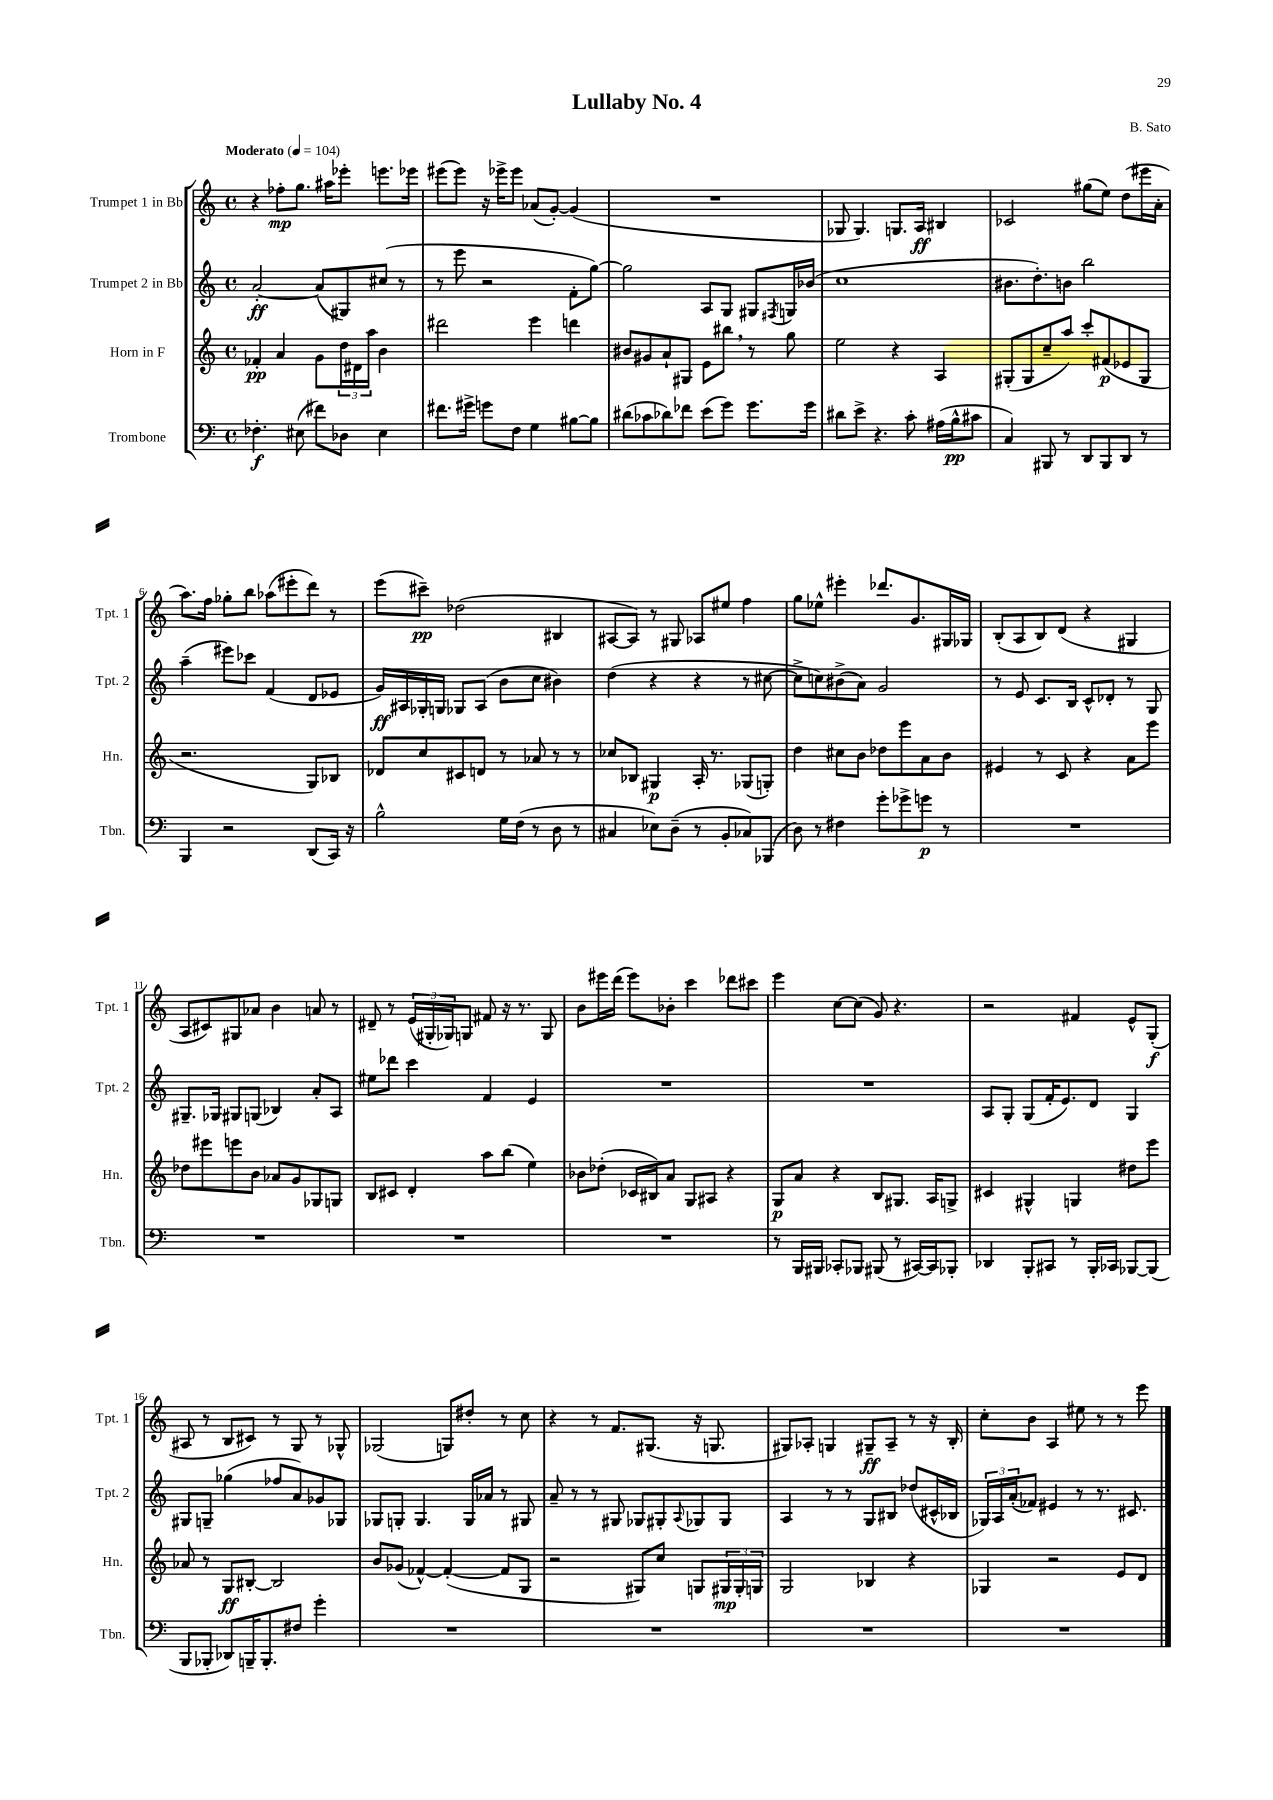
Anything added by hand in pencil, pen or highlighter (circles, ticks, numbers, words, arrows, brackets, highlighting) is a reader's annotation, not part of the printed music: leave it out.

**kern	**dynam	**kern	**dynam	**kern	**dynam	**kern	**dynam
*part4	*part4	*part3	*part3	*part2	*part2	*part1	*part1
*staff4	*staff4	*staff3	*staff3	*staff2	*staff2	*staff1	*staff1
*I"Trombone	*	*I"Horn in F	*	*I"Trumpet 2 in Bb	*	*I"Trumpet 1 in Bb	*
*I'Tbn.	*	*I'Hn.	*	*I'Tpt. 2	*	*I'Tpt. 1	*
*clefF4	*	*clefG2	*	*clefG2	*	*clefG2	*
*k[]	*	*k[]	*	*k[]	*	*k[]	*
*M4/4	*	*M4/4	*	*M4/4	*	*M4/4	*
*met(c)	*	*met(c)	*	*met(c)	*	*met(c)	*
*MM104	*	*MM104	*	*MM104	*	*MM104	*
=1	=1	=1	=1	=1	=1	=1	=1
!	!	!	!	!	!	!LO:TX:a:B:t=Moderato	!
4.F-X'\	f	4f-X'/	pp	[2a'/	ff	4r	.
.	.	4a/	.	.	.	8ff-X'\L	mp
(8E#X\	.	.	.	.	.	8.gg\J	.
8f#X\L)	.	8g\L	.	(8a/L]	.	.	.
.	.	.	.	.	.	16aa#X\KL	.
8D-X\J	.	24dd\L	.	8G#X/)	.	8eee-X'\J	.
.	.	24d#X\	.	.	.	.	.
.	.	24aa\JJ	.	.	.	.	.
4E#\	.	4b\	.	(8cc#X/J	.	8.eeen\L	.
.	.	.	.	8r	.	.	.
.	.	.	.	.	.	16eee-X\Jk	.
=2	=2	=2	=2	=2	=2	=2	=2
8.f#X\L	.	2ddd#X\	.	8r	.	(8eee#X\L	.
.	.	.	.	8eee\	.	8eee#\J)	.
16g#X^\Jk	.	.	.	.	.	.	.
8gn\L	.	.	.	2r	.	16r	.
.	.	.	.	.	.	16eee-X^\KL	.
8F\J	.	.	.	.	.	8eee-\J	.
4G\	.	4eee\	.	.	.	(8a-X/L	.
.	.	.	.	.	.	[8g'/J)	.
[8B#X\L	.	4dddn\	.	8f'\L	.	(4g/]	.
8B#\J]	.	.	.	[8gg\J)	.	.	.
=3	=3	=3	=3	=3	=3	=3	=3
(8d#X\L	.	8b#X/L	.	2gg\]	.	1r	.
8c-X\	.	8g#X/	.	.	.	.	.
8d-X\)	.	8a`/	.	.	.	.	.
8f-X\J	.	8G#X/J	.	.	.	.	.
(8e\L	.	8e\L	.	8A/L	.	.	.
8g\J)	.	8bb#X,\J	.	8G/J	.	.	.
8.g\L	.	8r	.	8G#X/L	.	.	.
.	.	.	.	8qF#X/	.	.	.
.	.	8gg\	.	16Gn/L	.	.	.
16g\Jk	.	.	.	(16b-X/JJ	.	.	.
=4	=4	=4	=4	=4	=4	=4	=4
8d#X\L	.	2ee\	.	1cc	.	8G-X/	.
8e^\J	.	.	.	.	.	4.G-/)	.
4.r	.	.	.	.	.	.	.
.	.	4r	.	.	.	8.Gn/L	.
8c'\	.	.	.	.	.	.	.
.	.	.	.	.	.	16A/Jk	ff
(16A#X\LL	.	4A/	.	.	.	4B#X/	.
16B^^\J	pp	.	.	.	.	.	.
8c#X\J	.	.	.	.	.	.	.
=5	=5	=5	=5	=5	=5	=5	=5
4C/)	.	(8G#X'/L	.	8.b#X\L	.	2c-X/	.
.	.	8G#/	.	.	.	.	.
.	.	.	.	8.dd'\)	.	.	.
8BBB#X/	.	8cc~/	.	.	.	.	.
8r	.	8aa/J)	.	8bn\J	.	.	.
8DD/L	.	8ccc'/L	.	2bb\	.	(8gg#X\L	.
8BBB#/	.	(8f#X/	p	.	.	8ee\J)	.
8DD/J	.	8e-X/	.	.	.	(8dd\L	.
8r	.	8G#/J	.	.	.	16eee#X\L	.
.	.	.	.	.	.	16a'\JJ	.
!!LO:LB:g=z
=6	=6	=6	=6	=6	=6	=6	=6
4BBB/	.	2.r	.	(4aa~\	.	8.aa\L)	.
.	.	.	.	.	.	16ff\Jk	.
2r	.	.	.	8eee#X\L)	.	8gg-X'\L	.
.	.	.	.	8ccc-X\J	.	8bb\J	.
.	.	.	.	(4f/	.	(8aa-X\L	.
.	.	.	.	.	.	8eee#X'\	.
(8DD/L	.	8G/L)	.	8d/L	.	8ddd\J)	.
16CC/Jk)	.	8B-X/J	.	8e-X/J	.	8r	.
16r	.	.	.	.	.	.	.
=7	=7	=7	=7	=7	=7	=7	=7
2B^^\	.	8d-X/L	.	16g/LL)	ff	(8eee\L	.
.	.	.	.	16A#X/	.	.	.
.	.	8cc/	.	16G-X'/	.	8ccc#X~\J)	pp
.	.	.	.	16Gn/JJ	.	.	.
.	.	8c#X/	.	8G-X/L	.	(2dd-X\	.
.	.	8dn/J	.	(8A#/J	.	.	.
16G\LL	.	8r	.	8b\L	.	.	.
(16F\JJ	.	.	.	.	.	.	.
8r	.	8a-X/	.	8cc\J	.	.	.
8D\	.	8r	.	4b#X\)	.	4B#X/	.
8r	.	8r	.	.	.	.	.
=8	=8	=8	=8	=8	=8	=8	=8
4C#X/	.	8cc-X/L	.	(4dd\	.	[8A#X/L	.
.	.	8B-X/J	.	.	.	8A#/J])	.
8E-X\L)	.	4G#X/	p	4r	.	8r	.
(8D~\J	.	.	.	.	.	8G#X/	.
8r	.	16A'/	.	4r	.	8A-X/L	.
.	.	8.r	.	.	.	.	.
8BB'/L	.	.	.	.	.	8ee#X/J	.
8C-X/)	.	(8G-X/L	.	8r	.	4ff\	.
(8BBB-X/J	.	8Gn'/J)	.	[8cc#X\	.	.	.
=9	=9	=9	=9	=9	=9	=9	=9
8D\)	.	4dd\	.	8cc#^\L]	.	8gg\L	.
8r	.	.	.	8ccn\)	.	8ee-X^^\J	.
4F#X\	.	8cc#X\L	.	(8b#X^\	.	4eee#X'\	.
.	.	8b\J	.	8a\J)	.	.	.
8g'\L	.	8dd-X\L	.	2g/	.	8.ddd-X/L	.
8g-X^\	.	8eee\	.	.	.	.	.
.	.	.	.	.	.	8.g/	.
8gn\J	p	8a\	.	.	.	.	.
8r	.	8b\J	.	.	.	16G#X/L	.
.	.	.	.	.	.	16G-X/JJ	.
=10	=10	=10	=10	=10	=10	=10	=10
1r	.	4e#X/	.	8r	.	(8B'/L	.
.	.	.	.	8e/	.	8A/	.
.	.	8r	.	8.c/L	.	8B/)	.
.	.	8c/	.	.	.	(8d/J	.
.	.	.	.	16B/Jk	.	.	.
.	.	4r	.	8c^^/L	.	4r	.
.	.	.	.	8d-X'/J	.	.	.
.	.	8a\L	.	8r	.	4G#X/	.
.	.	8eee\J	.	8G/	.	.	.
!!LO:LB:g=z
=11	=11	=11	=11	=11	=11	=11	=11
1r	.	8dd-X\L	.	8.G#X~/L	.	8A/L	.
.	.	8eee#X\	.	.	.	8c#X/)	.
.	.	.	.	16G-X/Jk	.	.	.
.	.	8eeen\	.	8G#X/L	.	8G#X/	.
.	.	8b\J	.	(8Gn/J	.	8a-X/J	.
.	.	8a-X/L	.	4B-X/)	.	4b\	.
.	.	8g/	.	.	.	.	.
.	.	8G-X/	.	8a'/L	.	8an/	.
.	.	8Gn/J	.	8A/J	.	8r	.
=12	=12	=12	=12	=12	=12	=12	=12
1r	.	8B/L	.	8ee#X\L	.	8d#X~/	.
.	.	8c#X/J	.	8ddd-X\J	.	8r	.
.	.	4d'/	.	4ccc\	.	(24e/LL	.
.	.	.	.	.	.	24G#X'/	.
.	.	.	.	.	.	24G-X/J)	.
.	.	.	.	.	.	8Gn/J	.
.	.	8aa\L	.	4f/	.	8f#X/	.
.	.	(8bb\J	.	.	.	16r	.
.	.	.	.	.	.	8.r	.
.	.	4ee\)	.	4e/	.	.	.
.	.	.	.	.	.	8G/	.
=13	=13	=13	=13	=13	=13	=13	=13
1r	.	8b-X\L	.	1r	.	8b\L	.
.	.	(8dd-X'\J	.	.	.	16eee#X\L	.
.	.	.	.	.	.	(16ddd\JJ	.
.	.	16c-X/LL	.	.	.	8eee#\L)	.
.	.	16B#X/J)	.	.	.	.	.
.	.	8a/J	.	.	.	8b-X'\J	.
.	.	8G/L	.	.	.	4ccc\	.
.	.	8A#X/J	.	.	.	.	.
.	.	4r	.	.	.	8ddd-X\L	.
.	.	.	.	.	.	8ccc#X\J	.
=14	=14	=14	=14	=14	=14	=14	=14
8r	.	8G/L	p	1r	.	4eee\	.
16BBB/LL	.	8a/J	.	.	.	.	.
16BBB#X/JJ	.	.	.	.	.	.	.
8CC-X'/L	.	4r	.	.	.	[8cc\L	.
8BBB-X/J	.	.	.	.	.	(8cc\J]	.
(8BBB#X/	.	8B/L	.	.	.	8g/)	.
8r	.	8.G#X/J	.	.	.	4.r	.
[16CC#X/LL)	.	.	.	.	.	.	.
16CC#/J]	.	16A/KL	.	.	.	.	.
8BBB-X'/J	.	8Gn^/J	.	.	.	.	.
=15	=15	=15	=15	=15	=15	=15	=15
4DD-X/	.	4c#X/	.	8A/L	.	2r	.
.	.	.	.	8G'/J	.	.	.
8BBB'/L	.	4G#X^^/	.	(8G/L	.	.	.
8CC#X/J	.	.	.	16f'/K	.	.	.
.	.	.	.	8.e/)	.	.	.
8r	.	4Gn/	.	.	.	4f#X/	.
16BBB'/LL	.	.	.	8d/J	.	.	.
16CC-X/JJ	.	.	.	.	.	.	.
[8BBB-X/L	.	8dd#X\L	.	4G/	.	8e^^/L	.
(8BBB-/J]	.	8eee\J	.	.	.	(8G'/J	f
!!LO:LB:g=z
=16	=16	=16	=16	=16	=16	=16	=16
8BBB/L	.	8a-X/	.	8G#X/L	.	8A#X/	.
8BBB-X'/J	.	8r	.	8Gn~/J	.	8r	.
8DD-X/L)	.	8G/L	ff	(4gg-X\	.	8B/L	.
16BBBn~/K	.	[8B#X'/J	.	.	.	8c#X/J)	.
8.BBB'/	.	.	.	.	.	.	.
.	.	2B#/]	.	8ff-X/L	.	8r	.
8F#X/J	.	.	.	8a/)	.	8G/	.
4g'\	.	.	.	8g-X/	.	8r	.
.	.	.	.	8G-X/J	.	8G-X^^/	.
=17	=17	=17	=17	=17	=17	=17	=17
1r	.	8b/L	.	8G-X/L	.	(2G-X/	.
.	.	(8g-X/J	.	8Gn'/J	.	.	.
.	.	[4f-X^^/)	.	4.G/	.	.	.
.	.	(4f-'/_	.	.	.	8Gn/L)	.
.	.	.	.	16G/LL	.	8dd#X'/J	.
.	.	.	.	16a-X/JJ	.	.	.
.	.	8f-/L]	.	8r	.	8r	.
.	.	8G/J	.	8G#X/	.	8cc\	.
=18	=18	=18	=18	=18	=18	=18	=18
1r	.	2r	.	8a~/	.	4r	.
.	.	.	.	8r	.	.	.
.	.	.	.	8r	.	8r	.
.	.	.	.	8G#X/	.	8.f/L	.
.	.	8G#X/L)	.	8G-X/L	.	.	.
.	.	.	.	.	.	(8.G#X/J	.
.	.	8cc/J	.	8G#X'/	.	.	.
.	.	.	.	8qqA/	.	.	.
.	.	8Gn/L	.	8G-X/	.	16r	.
.	.	.	.	.	.	8.Gn/	.
.	.	24G#X/L	mp	8G-/J	.	.	.
.	.	24G#'/	.	.	.	.	.
.	.	24Gn/JJ	.	.	.	.	.
=19	=19	=19	=19	=19	=19	=19	=19
1r	.	2G/	.	4A/	.	8G#X/L)	.
.	.	.	.	.	.	8A-X'/J	.
.	.	.	.	8r	.	4Gn/	.
.	.	.	.	8r	.	.	.
.	.	4B-X/	.	8G/L	.	8G#X~/L	ff
.	.	.	.	8B#X/J	.	8A-~/J	.
.	.	4r	.	(8dd-X/L	.	8r	.
.	.	.	.	16c#X^^/L	.	16r	.
.	.	.	.	16B-X/JJ	.	16B'/	.
=20	=20	=20	=20	=20	=20	=20	=20
1r	.	4G-X/	.	24G-X/LL)	.	8cc'\L	.
.	.	.	.	24A/	.	.	.
.	.	.	.	(24a'/J	.	.	.
.	.	.	.	8f-X/J)	.	8b\J	.
.	.	2r	.	4e#X/	.	4A/	.
.	.	.	.	8r	.	8ee#X\	.
.	.	.	.	8.r	.	8r	.
.	.	8e/L	.	.	.	8r	.
.	.	.	.	8.c#X/	.	.	.
.	.	8d/J	.	.	.	8eee\	.
==	==	==	==	==	==	==	==
*-	*-	*-	*-	*-	*-	*-	*-
